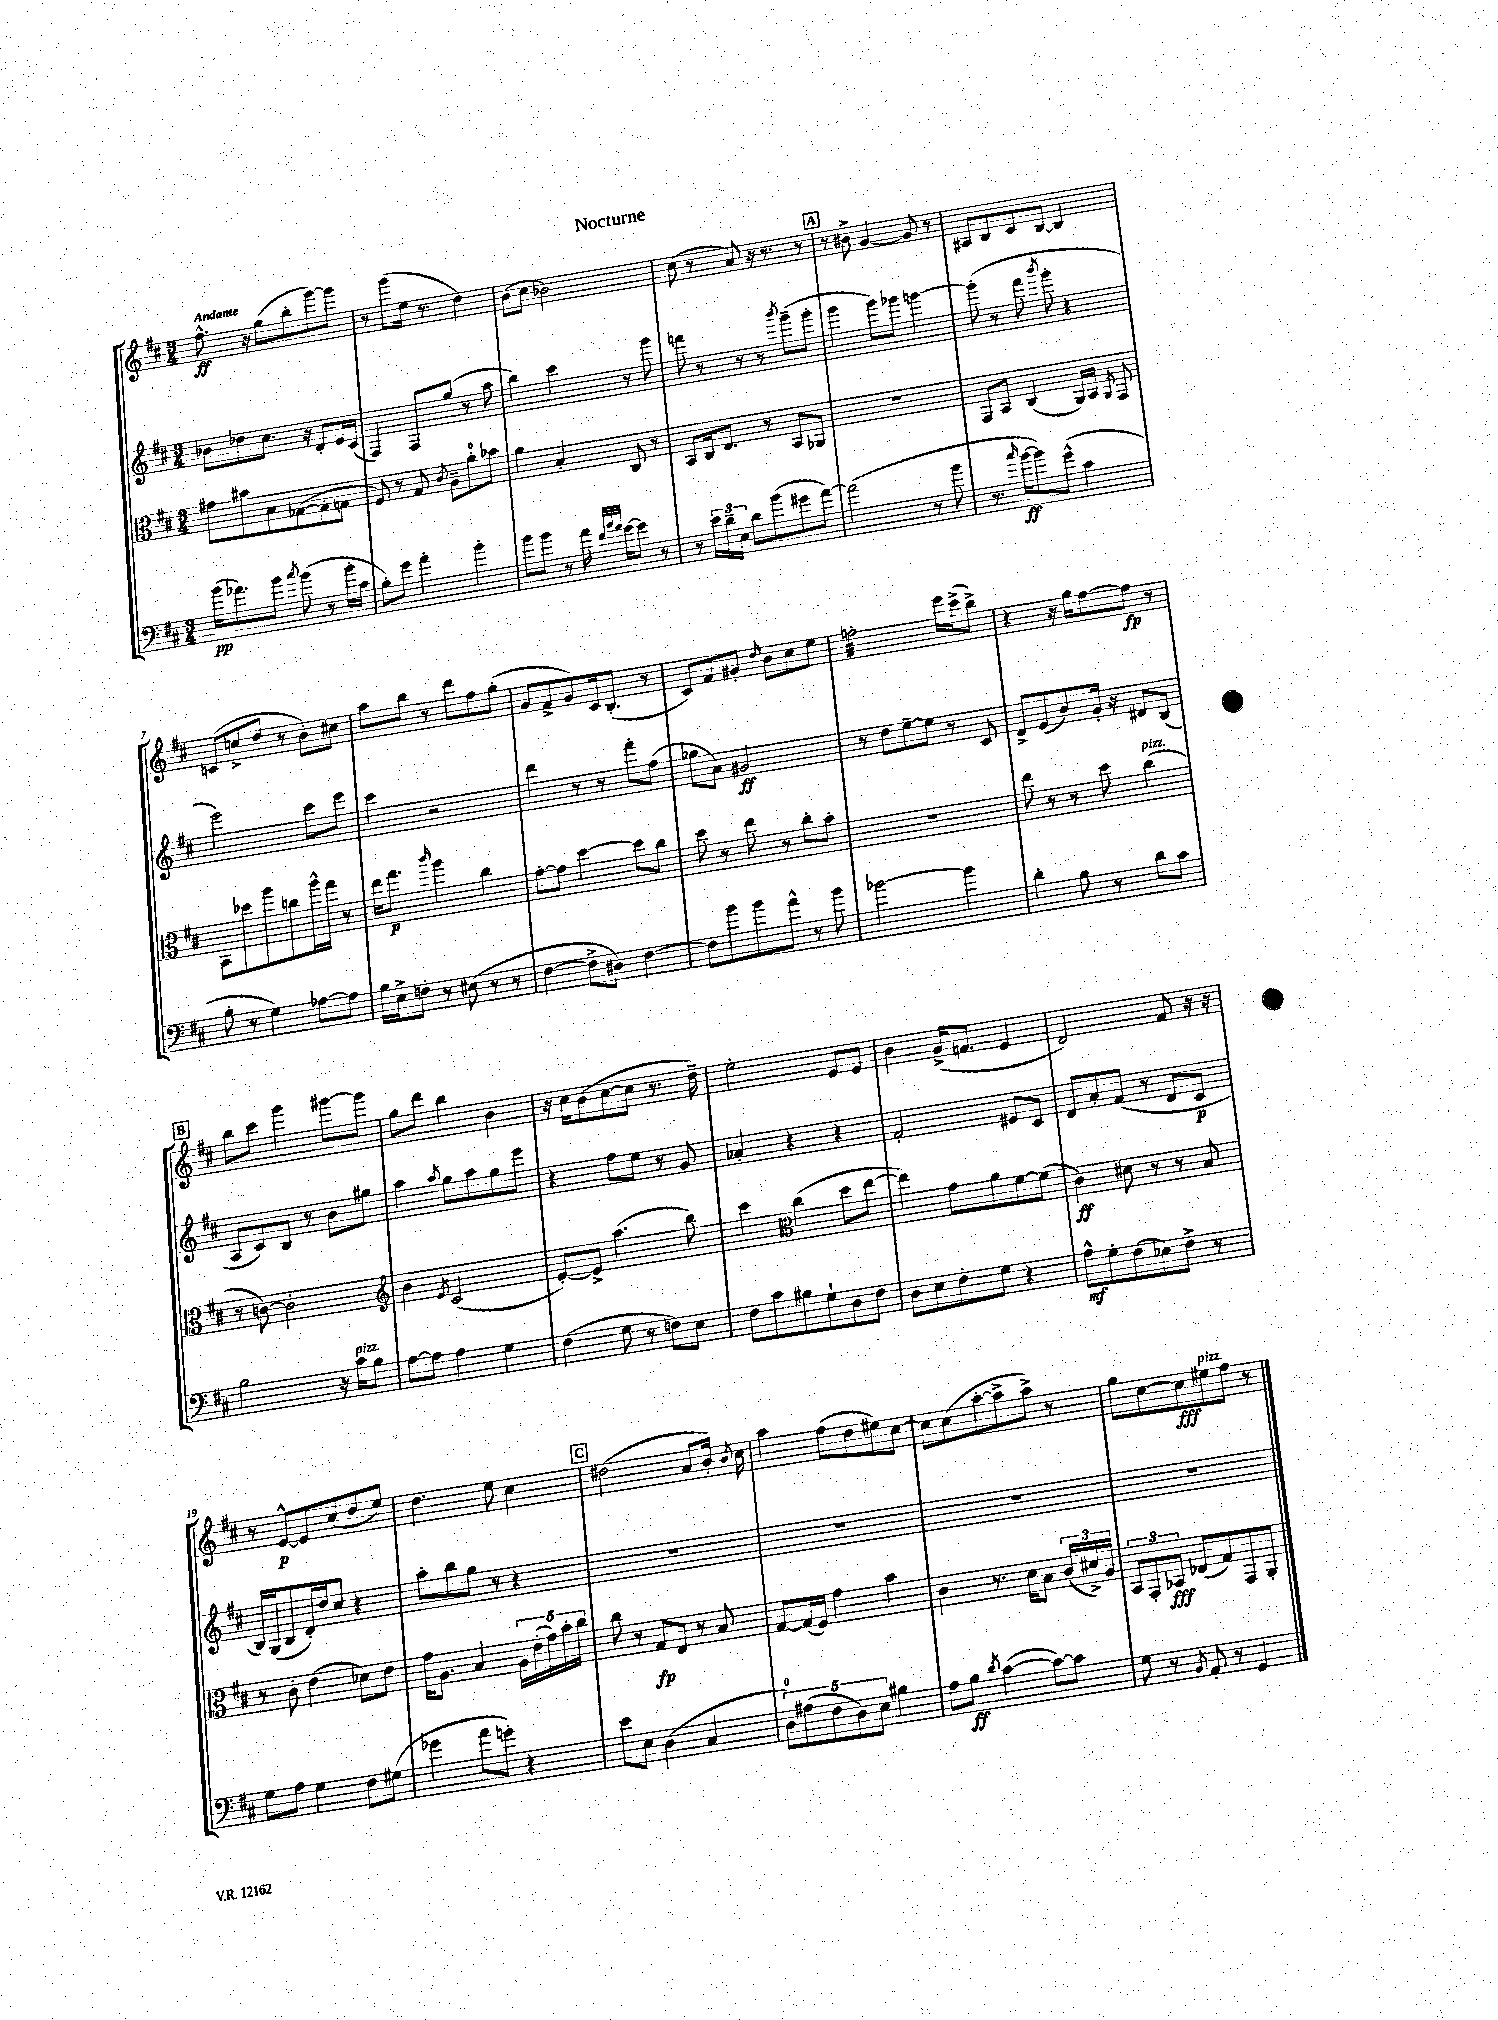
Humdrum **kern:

**kern	**kern	**kern	**kern
*staff4	*staff3	*staff2	*staff1
*clefF4	*clefC3	*clefG2	*clefG2
*k[f#c#]	*k[f#c#]	*k[f#c#]	*k[f#c#]
*M3/4	*M3/4	*M3/4	*M3/4
(16b\LK	8g#\L	8b-\L	8.ff#^^\
8.a-\)	.	.	.
.	8b#\	8dd-\	.
.	.	.	16r
8b\J	8B\	8.cc#\J	(8gg\L
8qcc#/	.	.	.
(8b\	([8G-\	.	8bb'\
.	.	16r	.
8r	8G-'\]	8d'/L	[8ggg\)
16b'\LL	8G\J	16e/L	8ggg\]J
16c#\JJ	.	(16c#/JJ	.
=	=	=	=
8B'\L)	8F#/)	4F#/)	8r
8g\J	8r	.	(8ggg\L
4a'\	8G/	8F#/L	16ee\Jk
.	.	.	8.r
.	8qc#/	.	.
.	8A~\L	(8gg/J	.
4b'\	8a'\	8r	4dd\)
.	8b-\J	8aa\	.
=	=	=	=
8b\L	4a\	4bb\)	(8b\L
8b\J	.	.	8cc#\J
8r	4B'/	4ccc#\	2b-\)
16a\	.	.	.
32qqf#/LLL	.	.	.
32qqb/	.	.	.
32qqa/JJJ	.	.	.
[16g\LK	.	.	.
8g\]J	8C#/	8r	.
8r	8r	8ggg\	.
=	=	=	=
8r	8BB/L	8fff\	(8cc#\
24e\LL	16C#/k	8r	8r
24d~\	.	.	.
.	8.E/J	.	.
24E\JJ	.	.	.
8d\L	.	8r	8a/)
(8b\	8r	8r	16r
.	.	.	8.r
.	.	8qbbb/	.
8g#\	8BB/L	(8ggg~\L	.
[8a\J)	8AA-/J	8ggg'\J	8r
=	=	=	=
(2a\]	2.r	4ggg\	8r
.	.	.	8b#^\
.	.	8ggg\L)	[4g/
.	.	8ggg-\J	.
8r	.	[4ggg\	8g/]
8b\	.	.	8r
=	=	=	=
8.r	8GG/L	(8ggg'\]	8A#/L
.	8BB/J	8r	8B/
16qqcc#/	.	.	.
[16b\LK	.	.	.
8b\])	(4C#/	8fff#\	8c#/
.	.	8qbbb/	.
(8g^^\J	.	8ggg'\	[8B/J
4c#\	16AA/LL)	4r	4B/]
.	16BB/JJ	.	.
.	8qAA/	.	.
.	8GG/	.	.
=	=	=	=
8B'\	8BB\L	2eee\)	(8c/L
8r	8dd-\	.	8cc^/
4G\)	8aa\	.	8dd/J
.	8cc\	.	8r
[8A-\L	16aa^^\L	8ccc#\L	8b'\L)
.	16gg\JJ	.	.
8A-\]J	8r	8eee\J	8cc#\J
=	=	=	=
16B\LL	16ee\LK	4ccc#\	8aa\L
16E^\J	8.gg\J	.	.
8F'\J	.	.	8bb\J
.	16qqccc#/	.	.
8r	4aa\	2r	8r
(8E#\	.	.	8ddd\L
8r	4cc#\	.	8ff#\
8r	.	.	(8gg'\J
=	=	=	=
[4F#\	[8g'\L	4ddd\	8g/L
.	8g\]J	.	8f#^/
8F#^\]L	[4dd\	8r	8g/)
8D#\J)	.	8r	16c#/k
.	.	.	(8.B'/J
[4F#\	8dd\]L	8fff#'\L	.
.	8cc#\J	(8ff#\J	8r
=	=	=	=
8F#\]L	8dd\	8gg-\L	8c#/L)
8b\	8r	8a\J)	8f#/
8b\	8ee\	2g#/	8g#'/J
.	.	.	16qqdd/
8a^^\J	8r	.	8b\L
8r	8cc#'\L	.	8cc#\
8b\	8b'\J	.	8ee\J
=	=	=	=
[2b-\	2.r	8r	2ff'\
.	.	8dd\L	.
.	.	[8ee~\	.
.	.	8ee\]J	.
4b-\]	.	8r	16eee\LL
.	.	.	(16ccc#^\J
.	.	8c#/	8bb^\J)
=	=	=	=
4d'\	8ee\	8d^/L	4r
.	8r	(8e/	.
8B\	8r	8b/)	16r
.	.	.	16gg\LK
8r	8dd\	16g'/Jk	[8ff#\
.	.	16r	.
8d\L	(4cc#\	8d#/L	8ff#\]J
8c#\J	.	(8B/J	8r
=	=	=	=
2B\	8r	8A/L	8bb\L
.	[8c\)	8c#/)	8ccc#\J
.	2c'\]	8B/J	4ggg\
.	.	8r	.
16r	.	8b\L	[8ggg#\L
16c#\LK	.	.	.
8B\J	.	8gg#\J	8ggg#\]J
=	=	=	=
*	*clefG2	*	*
[8A\L	4b\	4aa\	8gg\L
8A\]J	.	.	8ddd\J
.	8qe/	8qaa/	.
4A\	(2c#/	8gg\L	4bb\
.	.	8aa\	.
4G\	.	8gg\	4b\
.	.	8eee\J	.
=	=	=	=
(4F#\	[8e'/L)	4r	16r
.	.	.	16cc#\LK
.	8e^/]J	.	(8b\
8G\	(4.aa\	8ff#\L	[8cc#\
8r	.	8ee\J	8cc#\]J
8F\L)	.	8r	8.r
8E\J	8bb\)	8g/	.
.	.	.	16dd~\)
=	=	=	=
8F#\L	4ccc#\	4a-'/	2ee'\
8c#\	.	.	.
*	*clefC3	*	*
8B#\	(4cc#\	4r	.
8G`\	.	.	.
8D\	8dd\L	4r	8e/L
8F#\J	[8ee\J	.	8e/J
=	=	=	=
8D\L	4ee\])	2f#'/	4b\
8E\	.	.	.
8F#'\	8g\L	.	(16g^/LK
.	.	.	8.f/J
8G\J	8a\	.	.
4r	[8f#\	8e#/L	4e/
.	(8f#\]J	8c#/J	.
=	=	=	=
8A^^\L	4c#\)	8d/L	2d/)
8G'\	.	8a'/	.
(8F#\	8d#\	(8f#/J	.
8E-\)	8r	8r	.
8F#^\J	8r	8d/L	8f#/
8r	8B/	8c#/J	16r
.	.	.	16r
=	=	=	=
8G\L	8r	16B/LL)	8r
.	.	(16G/J	.
8A\J	8c#'\	8B/	[8e^^/L
4G\	(4e\	16d'/L)	8e/]
.	.	16dd/J	.
.	.	8cc#/J	(8cc#/
8F#\L	8d-\L)	4r	8dd/
(8G#\J	8e\J	.	8ee/J)
=	=	=	=
4g-\	16g\LK	8aa'\L	4.dd\
.	8.A\J	.	.
.	.	8bb\	.
8a\L	4B/	8gg\J	.
8g'\J)	.	8r	8ee\
4r	20A\LL	4r	4cc#\
.	(20e'\	.	.
.	20g\)	.	.
.	20b'\	.	.
.	20cc#\JJ	.	.
=	=	=	=
8e\L	8cc#\	2.r	(2dd#\
8E\J	8r	.	.
(4D\	8G/L	.	.
.	8E/J	.	.
4C#/	8r	.	8a/L
.	8B/	.	16b'/Jk)
.	.	.	8qb/
.	.	.	16cc#\
=	=	=	=
10D\L)	[8G/L	2.r	4aa\
(10A#\	.	.	.
.	(16G/]L	.	.
.	16F#/JJ)	.	.
10F#\	.	.	.
.	4g\	.	(8ff#\L
10D\)	.	.	.
.	.	.	8dd\
10E\J	.	.	.
4B#\	4b\	.	8ee#\)
.	.	.	[8cc#\J
=	=	=	=
8A\L	4c#\	2.r	8cc#\]L
8B\J	.	.	(8cc#\
8qd/	.	.	.
([4c#\	8.r	.	[8aa'\
.	.	.	8aa^\]
.	16d\LK	.	.
8c#\_L)	8B\J	.	8aa^\J)
8c#\]J	(24c#/LL	.	8r
.	24d#^/)	.	.
.	24A/JJ	.	.
=	=	=	=
8G\	12BB/L	2.r	8gg\L
.	12GG'/	.	.
8r	.	.	[8cc#\
.	12BB-/J	.	.
8qBB/	.	.	.
8AA'/	(8E-/L	.	8cc#\]
8r	8G/)	.	8ee#\
4GG/	8GG/	.	8ff#\J
.	8AA'/J	.	8r
==	==	==	==
*-	*-	*-	*-
